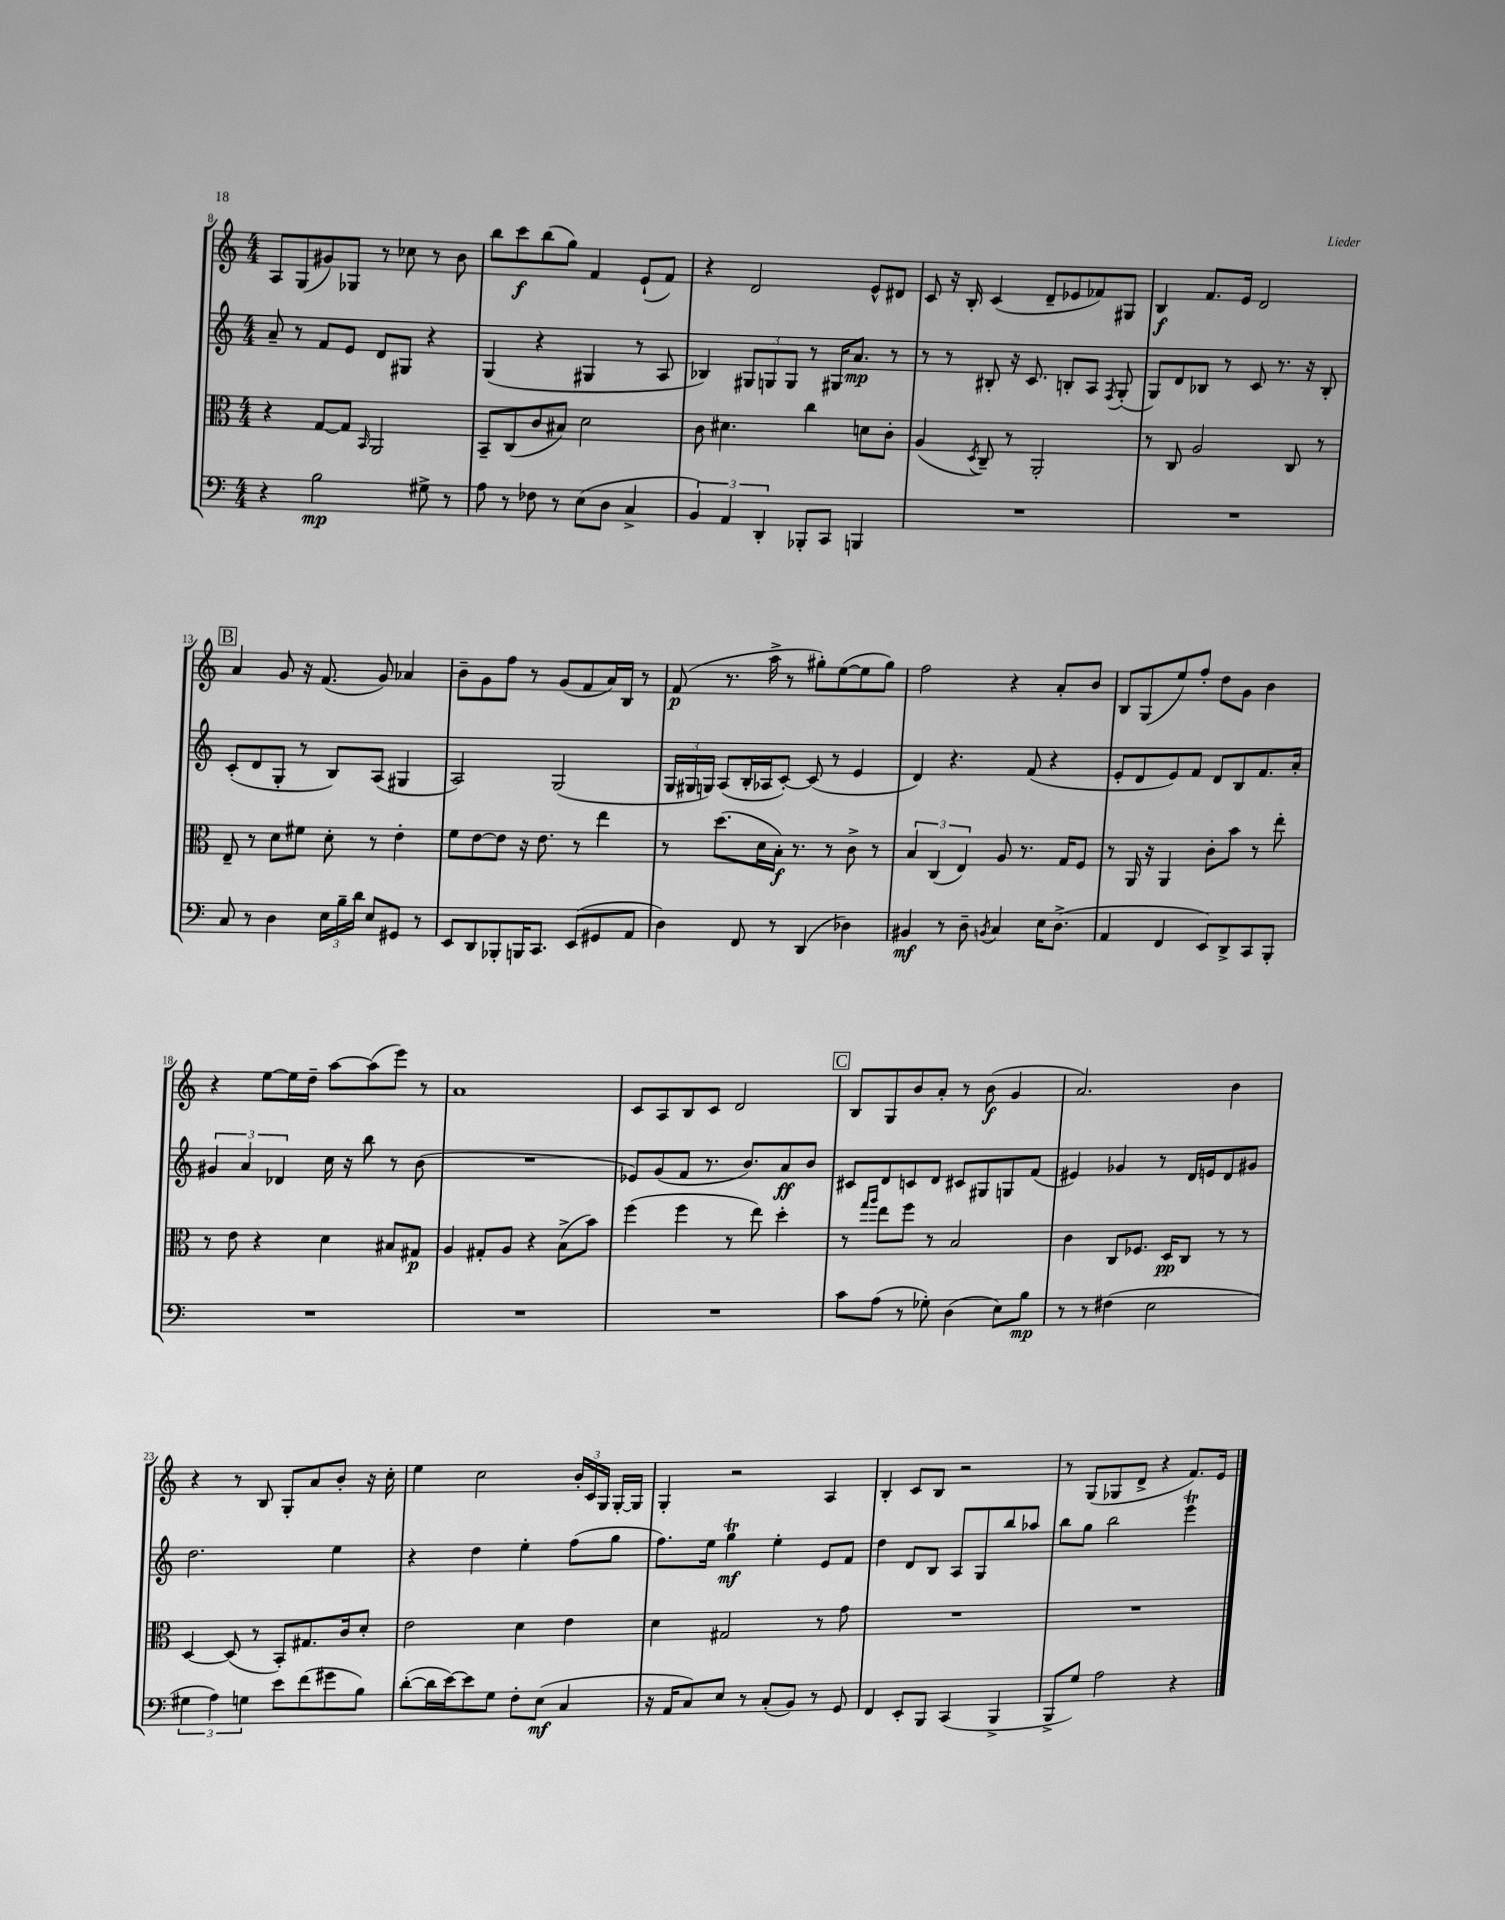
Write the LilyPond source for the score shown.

<<
\new StaffGroup <<
\new Staff = "s0" {
    \clef treble \key c \major \numericTimeSignature \time 4/4
    \autoBeamOff a8[ g8( gis'8) ges8] r8 ces''8 r8 b'8 |
    b''8[ c'''8\f b''8( g''8]) f'4 e'8[-!( f'8]) |
    r4 d'2 e'8[-^ dis'8] |
    c'8 r16 b16-. c'4( d'8[-- ees'8 fes'8) gis8] |
    b4\f f'8.[ e'16] d'2 |
    \mark \markup { \box "B" } a'4 g'8 r16 f'8.( g'8) aes'4 |
    b'8[-- g'8 f''8] r8 g'8[( f'8 a'16) b16] r8 |
    f'8\p( r8. a''16-> r8 gis''8[-.) e''8~( e''8 gis''8]) |
    f''2 r4 a'8[-. b'8] |
    b8[ g8( e''8) f''8]-. d''8[ g'8] b'4 |
    r4 e''8[~ e''16 d''16]-- a''8[~ a''8( e'''8]) r8 |
    a'1 |
    c'8[ a8 b8 c'8] d'2 |
    \mark \markup { \box "C" } b8[ g8 b'8 a'8]-. r8 b'8\f( g'4 |
    a'2.) b'4 |
    r4 r8 b8 g8[-. a'8 b'8]-. r16 c''16-. |
    e''4 c''2 \tuplet 3/2 { b'16[-. c'16 g16] } g16[~-. g16] |
    g4-. r2 a4 |
    b4-. c'8[ b8] r2 |
    r8 g8[( ges8 d'8]-> r4 f'8.[) e'16] \bar "|." |
}
\new Staff = "s1" {
    \clef treble \key c \major \numericTimeSignature \time 4/4
    \autoBeamOff a'8-- r8 f'8[ e'8] d'8[ gis8] r4 |
    g4( r4 gis4 r8 a8 |
    bes4) \tuplet 3/2 { gis8[ g8 g8] } r8 gis16[ a'8.]\mp r8 |
    r8 r8 bis8-. r16 c'8. b8[-. a8] \acciaccatura { f8 } g8-.( |
    g8[) d'8 bes8] r8 c'8 r8. r16 bes8-. |
    \mark \markup { \box "B" } c'8[-.( d'8 g8]-. r8 b8[) a8]( gis4 |
    a2) g2( |
    \tuplet 3/2 { g16[ gis16 g16]) } a8[( b16-. aes16 c'8]~-.) c'8( r8 e'4 |
    d'4) r4. f'8( r4 |
    e'8[-. d'8 e'8) f'8] d'8[ b8 f'8. a'16]-. |
    \tuplet 3/2 { gis'4 a'4 des'4 } c''16 r16 b''8 r8 b'8( |
    R1 |
    ees'8[) g'8( f'8] r8. b'8.[) a'8\ff b'8] |
    \mark \markup { \box "C" } cis'8[ d'8 c'8 d'8] cis'8[ gis8 g8 f'8]( |
    eis'4) ges'4 r8 d'16[ e'16 d'8 gis'8] |
    d''2. e''4 |
    r4 d''4 e''4-. f''8[( g''8] |
    f''8.[) e''16] g''4\trill\mf e''4-. e'8[ f'8] |
    d''4 d'8[ b8] a8[ g8 b''8 aes''8] |
    b''8[ g''8] b''2 e'''4\trill \bar "|." |
}
\new Staff = "s2" {
    \clef alto \key c \major \numericTimeSignature \time 4/4
    \autoBeamOff r4 g8[~ g8] \grace { b,16 } a,2 |
    b,8[-- c8( c'8 bis8]) d'2 |
    c'8 dis'4. c''4 d'8[ c'8]-. |
    a4( \acciaccatura { d8 } c8--) r8 a,2-. |
    r8 c8 a2 c8 r8 |
    \mark \markup { \box "B" } e8-- r8 d'8[ fis'8] d'8-. r8 e'4-. |
    f'8[ e'8~ e'8] r16 e'8. r8 e''4 |
    r8 d''8.[( d'16 b16]-.\f) r8. r8 c'8-> r8 |
    \tuplet 3/2 { b4 c4( e4) } a8 r8. g16[ f8] |
    r8 a,16 r16 a,4 c'8[-. b'8] r8 e''8-. |
    r8 e'8 r4 d'4 bis8[ gis8]\p |
    a4 gis8[-. a8] r4 b8[->( b'8]) |
    f''4( f''4 r8 e''8) d''4-. |
    \mark \markup { \box "C" } r8 \grace { g''16[ a''16] } e''8[ f''8] r8 b2 |
    c'4 c8[ fes8.] d16[\pp c8] r8 r8 |
    d4~ d8( r8 b,8[-.) gis8. c'16 d'8]-. |
    e'2 d'4 e'4 |
    d'4 gis2 r8 g'8 |
    R1 |
    R1 \bar "|." |
}
\new Staff = "s3" {
    \clef bass \key c \major \numericTimeSignature \time 4/4
    \autoBeamOff r4 b2\mp gis8-> r8 |
    a8 r8 fes8 r8 e8[( d8] c4-> |
    \tuplet 3/2 { b,4) a,4 d,4-. } bes,,8[-. c,8] b,,4 |
    R1 |
    R1 |
    \mark \markup { \box "B" } c8 r8 d4 \tuplet 3/2 { e16[ b16-- d'16] } e8[ gis,8] r8 |
    e,8[ d,8 bes,,8-. b,,16 c,8.] e,8[( gis,8 a,8] |
    d4) f,8 r8 d,4( des4) |
    bis,4\mf r8 d8-- \acciaccatura { b,8 } c4 e16[ d8.]->( |
    a,4 f,4 e,8[) d,8-> c,8 b,,8]-. |
    R1 |
    R1 |
    R1 |
    \mark \markup { \box "C" } c'8[ a8]( r8 ges8-.) d4( e8[) b8]\mp |
    r8 r8 fis4( e2 |
    \tuplet 3/2 { gis4 a4) g4 } e'8[ f'8( gis'8 b8]) |
    d'8[~-.( d'16 e'16~) e'8 g8] f8[-. e8]\mf( c4 |
    r16 a,16[ c8) e8] r8 c8[-.( b,8]) r8 g,8 |
    f,4 e,8[-. b,,8] c,4( b,,4-> |
    b,,8[-> g8]) a2 r4 \bar "|." |
}
>>
>>
\layout { \context { \Score currentBarNumber = #8 } }
